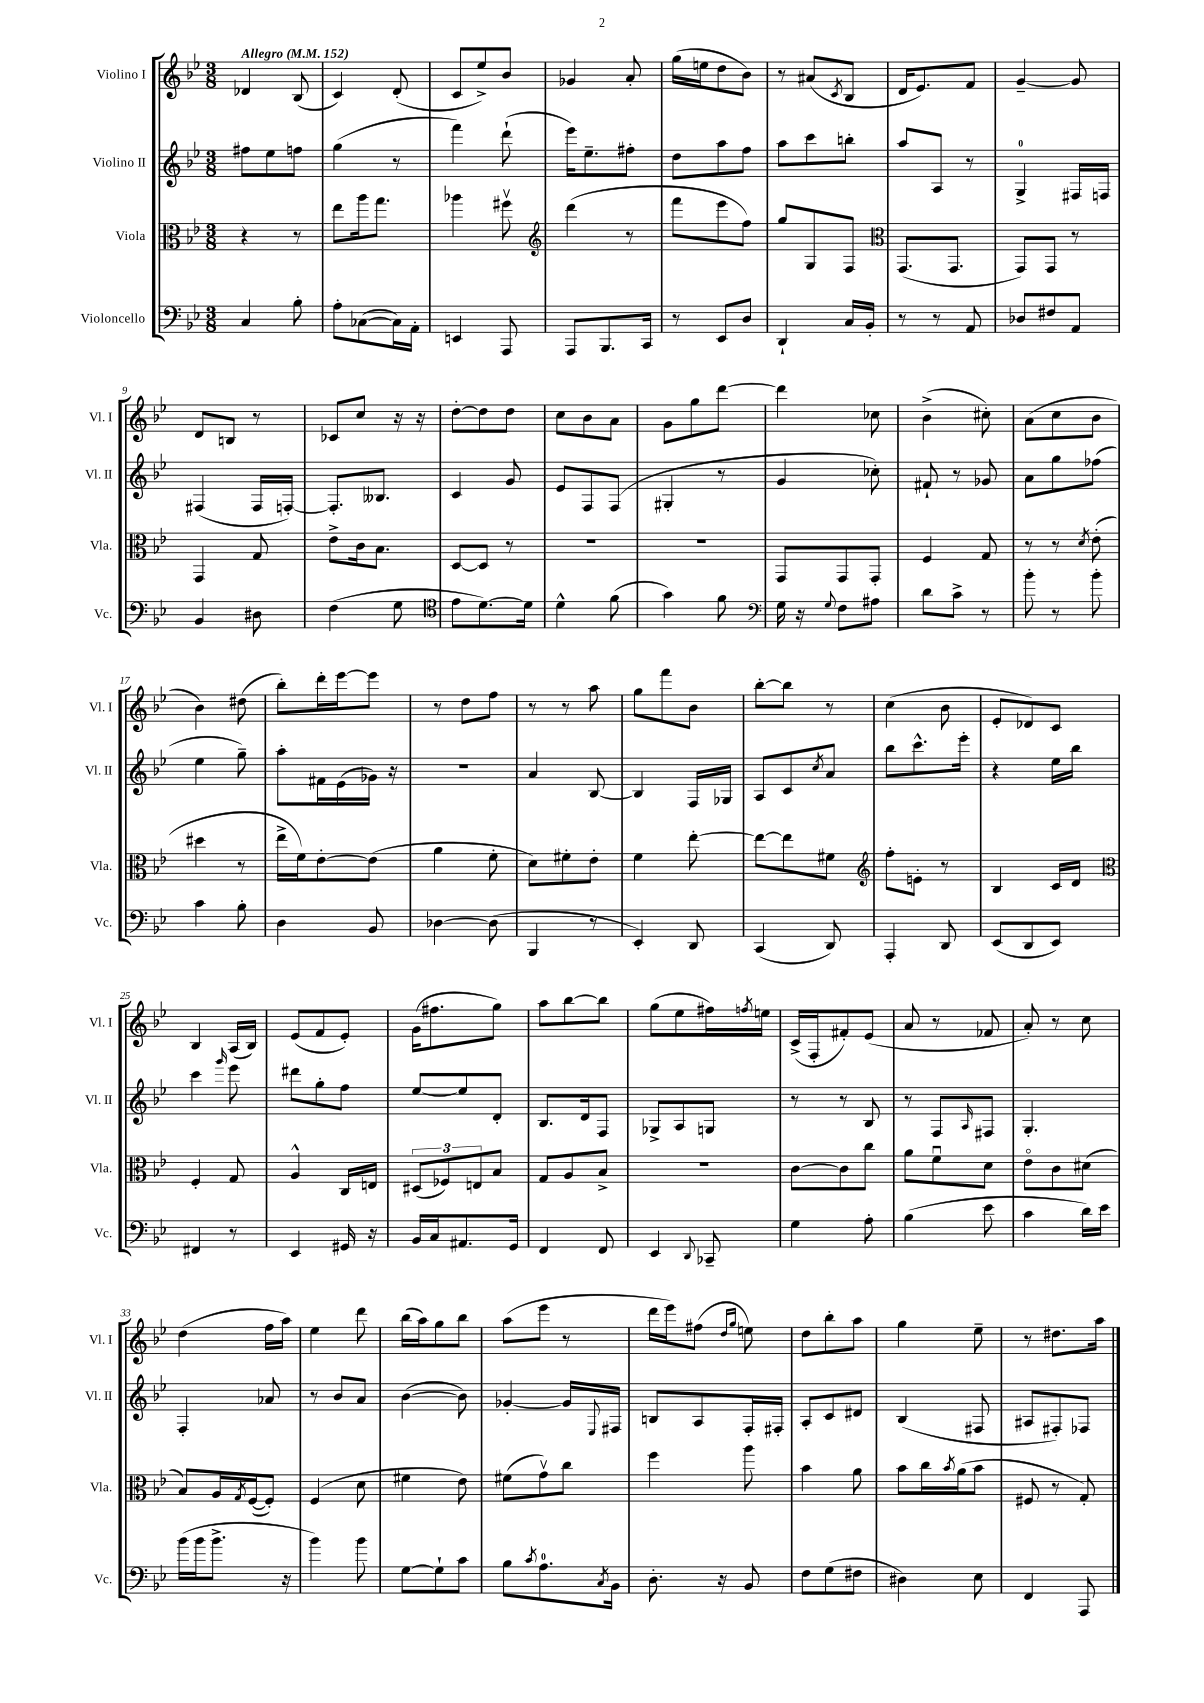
<<
\new StaffGroup <<
\new Staff = "s0" \with { instrumentName = "Violino I" shortInstrumentName = "Vl. I" } {
    \clef treble \key bes \major \numericTimeSignature \time 3/8 \tempo "Allegro" 4 = 152
    des'4 bes8( |
    c'4) d'8-.( |
    c'8 ees''8->) bes'8 |
    ges'4 a'8-. |
    g''16( e''16 d''8 bes'8) |
    r8 ais'8( \acciaccatura { c'8 } bes8 |
    d'16 ees'8.) f'8 |
    g'4~-- g'8 |
    d'8 b8 r8 |
    ces'8 c''8 r16 r16 |
    d''8~-. d''8 d''8 |
    c''8 bes'8 a'8 |
    g'8 g''8 d'''8~ |
    d'''4 ces''8 |
    bes'4->( cis''8-.) |
    a'8( c''8 bes'8 |
    bes'4) dis''8( |
    bes''8-.) d'''16-. ees'''16~ ees'''8 |
    r8 d''8 f''8 |
    r8 r8 a''8 |
    g''8 f'''8 bes'8 |
    bes''8~-. bes''8 r8 |
    c''4( bes'8 |
    ees'8-. des'8) c'8 |
    bes4 a16( bes16) |
    ees'8( f'8 ees'8-.) |
    g'16( fis''8. g''8) |
    a''8 bes''8~ bes''8 |
    g''8( ees''8 fis''16) \acciaccatura { f''8 } e''16 |
    c'16->( f16-. fis'8-.) ees'8( |
    a'8 r8 fes'8 |
    a'8-.) r8 c''8 |
    d''4( f''16 a''16) |
    ees''4 d'''8 |
    bes''16( a''16) g''8 bes''8 |
    a''8( ees'''8 r8 |
    d'''16 ees'''16) fis''8( \grace { d''16 g''16 } e''8) |
    d''8 bes''8-. a''8 |
    g''4 ees''8-- |
    r8 dis''8. a''16 \bar "|." |
}
\new Staff = "s1" \with { instrumentName = "Violino II" shortInstrumentName = "Vl. II" } {
    \clef treble \key bes \major \numericTimeSignature \time 3/8
    fis''8 ees''8 f''8 |
    g''4( r8 |
    f'''4) d'''8-!( |
    ees'''16) ees''8.-- fis''8-. |
    d''8 a''8 f''8 |
    a''8 c'''8 b''8-. |
    a''8 a8 r8 |
    g4-0-> fis16 f16 |
    fis4( fis16 f16~-.) |
    f8.-. beses8. |
    c'4 g'8 |
    ees'8 f8 f8( |
    gis4-. r8 |
    g'4 ces''8-.) |
    fis'8-! r8 ges'8 |
    a'8 g''8 fes''8( |
    ees''4 g''8--) |
    a''8-. fis'16 ees'16( ges'16) r16 |
    R4. |
    a'4 bes8~ |
    bes4 f16 ges16 |
    a8 c'8 \acciaccatura { c''8 } a'8 |
    bes''8 c'''8.-^ ees'''16-. |
    r4 ees''16 bes''16 |
    c'''4 \grace { g'''16 } ees'''8 |
    dis'''8 g''8-. f''8 |
    ees''8~ ees''8 d'8-. |
    bes8. d'16 f8 |
    ges8-> a8 g8 |
    r8 r8 bes8 |
    r8 f8 \grace { a16 } fis8 |
    g4.-. |
    f4-. aes'8 |
    r8 bes'8 a'8 |
    bes'4~( bes'8) |
    ges'4~-. ges'16 \appoggiatura { ees8 } fis16 |
    b8 a8 f16-. fis16-. |
    a8-. c'8 dis'8 |
    bes4( fis8 |
    ais8 fis8-.) fes8 \bar "|." |
}
\new Staff = "s2" \with { instrumentName = "Viola" shortInstrumentName = "Vla." } {
    \clef alto \key bes \major \numericTimeSignature \time 3/8
    r4 r8 |
    ees''8 a''16 g''8. |
    aes''4 fis''8\upbow |
    \clef treble d'''4( r8 |
    f'''8 ees'''8 f''8) |
    g''8 g8 f8 |
    \clef alto g,8.( g,8. |
    g,8) g,8 r8 |
    g,4 g8 |
    ees'8-> c'16 bes8. |
    d8~ d8 r8 |
    R4. |
    R4. |
    g,8 g,8 g,8-. |
    f4 g8 |
    r8 r8 \acciaccatura { d'8 } ees'8-.( |
    dis''4 r8 |
    ees''16-> f'16) ees'8~-. ees'8( |
    a'4 f'8-. |
    d'8) fis'8-. ees'8-. |
    f'4 ees''8~-. |
    ees''8~ ees''8 fis'8 |
    \clef treble f''8-. e'8-. r8 |
    bes4 c'16 d'16 |
    \clef alto f4-. g8 |
    a4-^ c16 e16 |
    \tuplet 3/2 { dis8( fes8) e8 } bes8 |
    g8 a8 bes8-> |
    R4. |
    c'8~ c'8 c''8 |
    a'8 f'8\downbow d'8 |
    ees'8\flageolet c'8 dis'8( |
    bes8) a16 \acciaccatura { g8 } f16~( f8-.) |
    f4( d'8 |
    fis'4 ees'8) |
    fis'8( g'8\upbow) c''8 |
    f''4 a''8 |
    bes'4 a'8 |
    bes'8 c''16 \acciaccatura { bes'8 } a'16( bes'8 |
    fis8 r8 g8-.) \bar "|." |
}
\new Staff = "s3" \with { instrumentName = "Violoncello" shortInstrumentName = "Vc." } {
    \clef bass \key bes \major \numericTimeSignature \time 3/8
    c4 bes8-. |
    a8-. ces8~( ces16) a,16-. |
    e,4 a,,8 |
    a,,8 bes,,8. c,16 |
    r8 ees,8 d8 |
    d,4-! c16 bes,16-. |
    r8 r8 a,8 |
    des8 fis8 a,8 |
    bes,4 dis8 |
    f4( g8 |
    \clef tenor ees'8 d'8.~) d'16 |
    d'4-^ f'8( |
    g'4) f'8 |
    \clef bass g16 r16 \appoggiatura { g8 } f8 ais8 |
    d'8 c'8-> r8 |
    bes'8-. r8 bes'8-. |
    c'4 bes8-. |
    d4 bes,8 |
    des4~ des8( |
    bes,,4 r8 |
    ees,4-.) d,8 |
    c,4( d,8) |
    a,,4-. d,8 |
    ees,8( d,8 ees,8) |
    fis,4 r8 |
    ees,4 gis,16 r16 |
    bes,16 c16 ais,8. g,16 |
    f,4 f,8 |
    ees,4 \appoggiatura { d,8 } ces,8-- |
    g4 a8-. |
    bes4( ees'8 |
    c'4 d'16) ees'16 |
    bes'16( bes'16 bes'8.-> r16 |
    bes'4) bes'8 |
    g8~ g8-! c'8 |
    bes8 \acciaccatura { c'8 } a8.-0 \acciaccatura { c8 } bes,16 |
    d8.-. r16 bes,8 |
    f8 g8( fis8 |
    dis4) ees8 |
    f,4 a,,8 \bar "|." |
}
>>
>>
